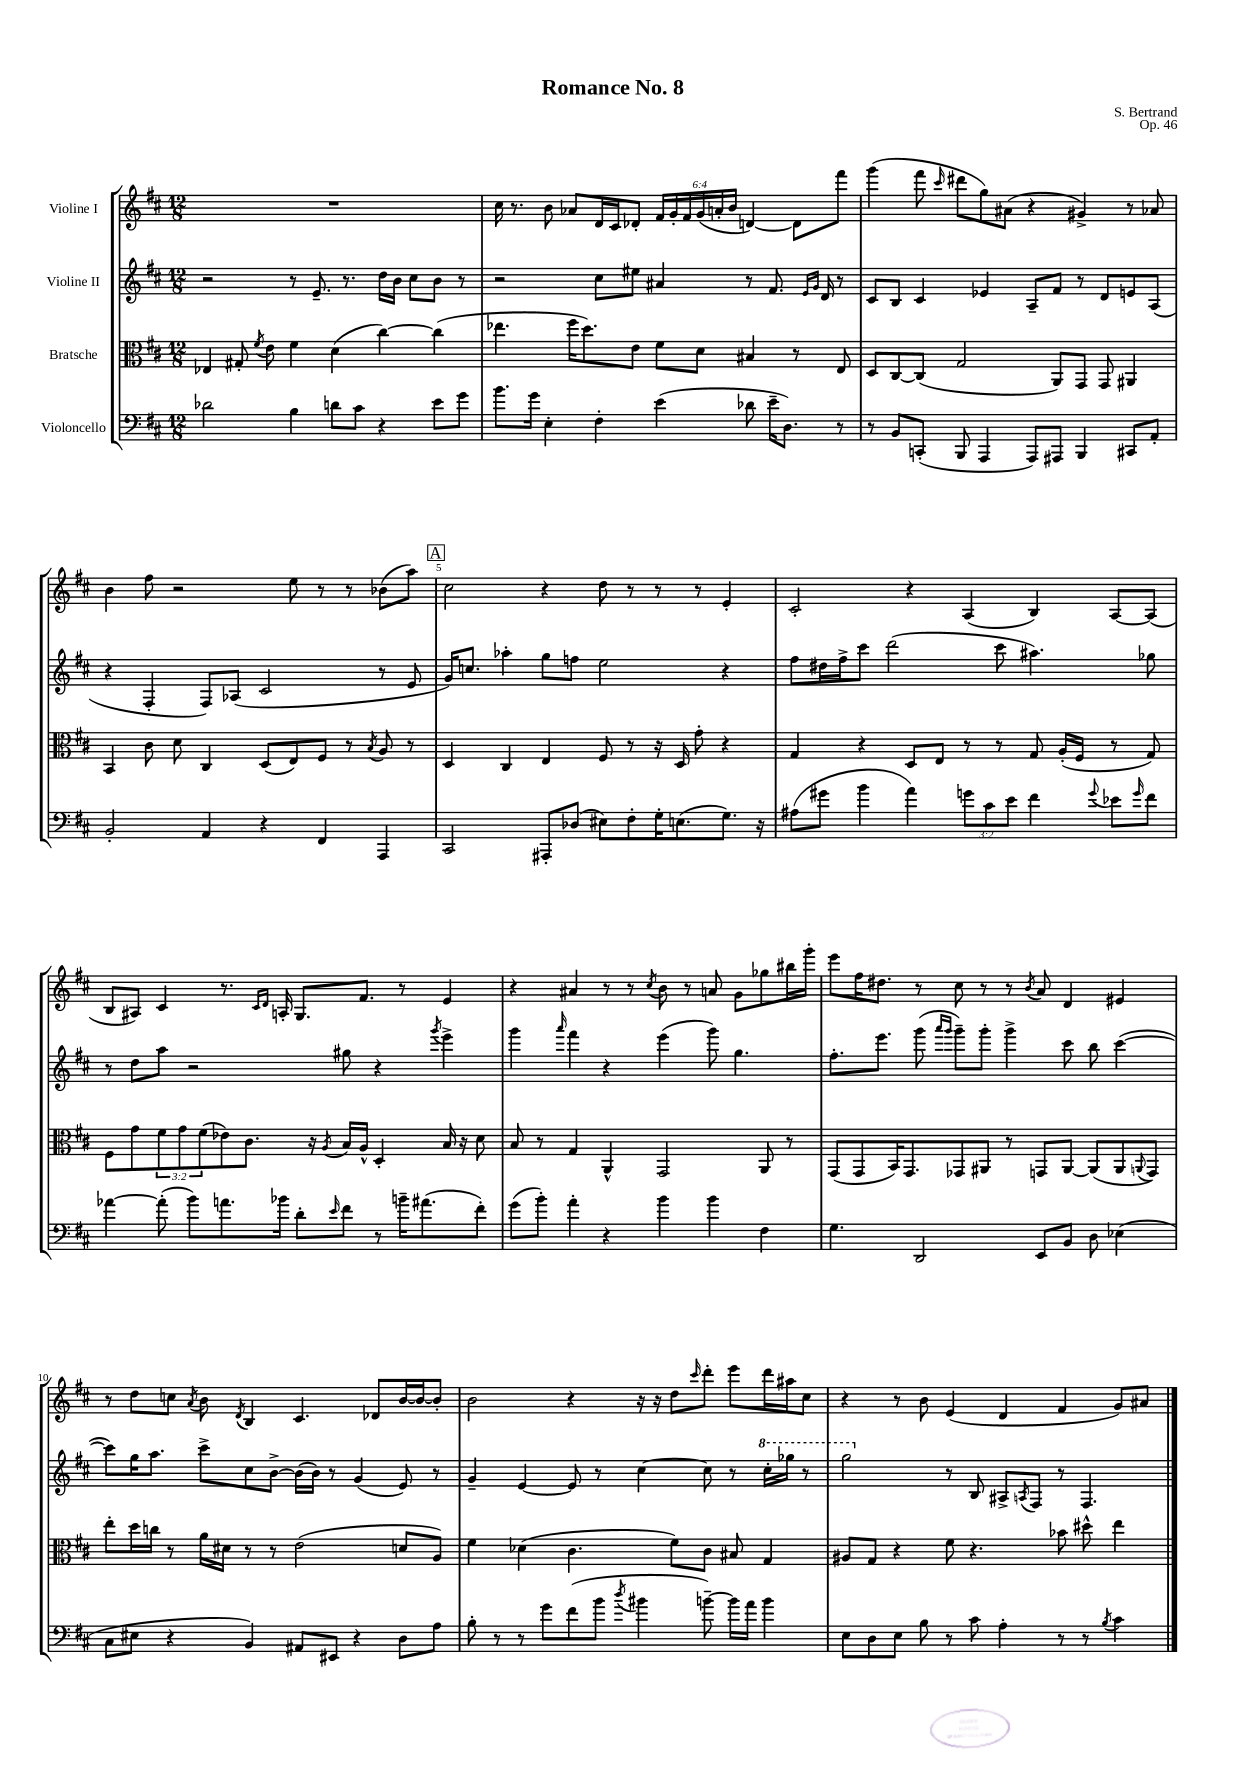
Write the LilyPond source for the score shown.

\header { title = "Romance No. 8" composer = "S. Bertrand" opus = "Op. 46" }
<<
\new StaffGroup <<
\new Staff = "s0" \with { instrumentName = "Violine I" } {
    \clef treble \key d \major \numericTimeSignature \time 12/8 \override Staff.TupletNumber.text = #tuplet-number::calc-fraction-text
    R1. |
    cis''16 r8. b'8 aes'8 d'16 cis'16 des'8-. \tuplet 6/4 { fis'16 g'16-. fis'16 g'16( a'16-. b'16 } d'4~) d'8 fis'''8 |
    g'''4( fis'''8 \grace { cis'''16 } dis'''8 g''8) ais'8( r4 gis'4->) r8 aes'8 |
    b'4 fis''8 r2 e''8 r8 r8 bes'8( a''8) |
    \mark \markup { \box "A" } cis''2 r4 d''8 r8 r8 r8 e'4-. |
    cis'2-. r4 a4( b4) a8~ a8( |
    b8 ais8) cis'4 r8. \grace { cis'16 d'16 } a16-. g8. fis'8. r8 e'4 |
    r4 ais'4 r8 r8 \acciaccatura { cis''8 } b'8 r8 a'8 g'8 ges''8 bis''16 g'''16-. |
    e'''8 fis''16 dis''8. r8 cis''8 r8 r8 \acciaccatura { b'8 } a'8 d'4 eis'4 |
    r8 d''8 c''8 \acciaccatura { a'8 } b'8 \acciaccatura { d'8 } b4 cis'4. des'8 b'16~ b'16~ b'8-. |
    b'2 r4 r16 r16 d''8 \grace { cis'''16 } d'''8-. e'''8 d'''16 ais''16 cis''8 |
    r4 r8 b'8 e'4( d'4 fis'4 g'8) ais'8 \bar "|." |
}
\new Staff = "s1" \with { instrumentName = "Violine II" } {
    \clef treble \key d \major \numericTimeSignature \time 12/8
    r2 r8 e'8.-- r8. d''16 b'16 cis''8 b'8 r8 |
    r2 cis''8 eis''8 ais'4 r8 fis'8. \grace { e'16 g'16 } d'16 r8 |
    cis'8 b8 cis'4 ees'4 a8-- fis'8 r8 d'8 e'8 a8( |
    r4 fis4-. fis8) aes8( cis'2 r8 e'8 |
    \mark \markup { \box "A" } g'16) c''8. aes''4-. g''8 f''8 e''2 r4 |
    fis''8 dis''16 fis''16-> cis'''8 d'''2( cis'''8 ais''4.) ges''8 |
    r8 d''8 a''8 r2 gis''8 r4 \acciaccatura { g'''8 } e'''4-> |
    g'''4 \grace { a'''16 } fis'''4 r4 e'''4( g'''8) g''4. |
    fis''8.-. e'''8. g'''8( \grace { a'''16 g'''16 } g'''8--) g'''8-. g'''4-> cis'''8 b''8 cis'''4~( |
    cis'''8) g''16 a''8. cis'''8-> cis''8 b'8~-> b'16( b'16) r8 g'4( e'8) r8 |
    g'4-- e'4~ e'8 r8 cis''4~ cis''8 r8 \ottava #1 cis'''16-. ges'''16 r8 |
    g'''2 \ottava #0 r8 b8 ais8-> \acciaccatura { a8 } fis8 r8 fis4. \bar "|." |
}
\new Staff = "s2" \with { instrumentName = "Bratsche" } {
    \clef alto \key d \major \numericTimeSignature \time 12/8 \override Staff.TupletNumber.text = #tuplet-number::calc-fraction-text
    ees4 gis8-. \acciaccatura { fis'8 } e'8 fis'4 d'4( cis''4~) cis''4( |
    ees''4. fis''16 d''8.) e'8 fis'8 d'8 bis4 r8 e8 |
    d8 cis8~ cis8( g2 a,8) g,8 g,8 ais,4 |
    b,4 cis'8 d'8 cis4 d8( e8) fis8 r8 \acciaccatura { b8 } a8 r8 |
    \mark \markup { \box "A" } d4 cis4 e4 fis8 r8 r16 d16 g'8-. r4 |
    g4 r4 d8 e8 r8 r8 g8 a16-.( fis16 r8 g8) |
    fis8 g'8 \tuplet 3/2 { fis'8 g'8 fis'8( } ees'8) cis'8. r16 \acciaccatura { a8 } b16 a16-^ d4-. b16 r16 d'8 |
    b8 r8 g4 a,4-^ g,2 a,8 r8 |
    g,8( g,8 b,16) g,8. ges,8 ais,8 r8 g,8 ais,8~ ais,8( ais,8 \appoggiatura { a,8 } g,8) |
    e''8-. d''16 c''16 r8 a'16 dis'16 r8 r8 e'2( d'8 a8) |
    fis'4 des'4( cis'4. fis'8) cis'8 bis8 g4 |
    ais8 g8 r4 fis'8 r4. bes'8 dis''8-^ e''4 \bar "|." |
}
\new Staff = "s3" \with { instrumentName = "Violoncello" } {
    \clef bass \key d \major \numericTimeSignature \time 12/8 \override Staff.TupletNumber.text = #tuplet-number::calc-fraction-text
    des'2 b4 d'8 cis'8 r4 e'8 g'8 |
    b'8. g'16 e4-. fis4-. e'4( des'8 e'16-- d8.) r8 |
    r8 b,8 c,8-.( b,,8 a,,4 a,,8) ais,,8 b,,4 cis,8 a,8-. |
    b,2-. a,4 r4 fis,4 a,,4 |
    \mark \markup { \box "A" } cis,2 ais,,8-. des8( eis8) fis8-. g16-. e8.( g8.) r16 |
    ais8( gis'8 b'4 a'4) \tuplet 3/2 { g'8 cis'8 e'8 } fis'4 \appoggiatura { g'8 } ees'8 \grace { g'16 } fis'8 |
    aes'4~ aes'8-.( b'8) a'8. bes'16 d'8-. \grace { e'16 } fis'8 r8 b'16-- ais'8.( fis'8-.) |
    g'8( b'8-.) a'4-. r4 b'4 b'4 fis4 |
    g4. d,2 e,8 b,8 d8 ees4( |
    cis8 eis8 r4 b,4) ais,8 eis,8 r4 d8 a8 |
    b8-. r8 r8 g'8 fis'8( b'8 \acciaccatura { d''8 } bis'4 b'8~--) b'16 a'16 b'4 |
    e8 d8 e8 b8 r8 cis'8 a4-. r8 r8 \acciaccatura { b8 } cis'4 \bar "|." |
}
>>
>>
\layout { \context { \Score \override BarNumber.break-visibility = ##(#f #t #t) barNumberVisibility = #(every-nth-bar-number-visible 5) } }
